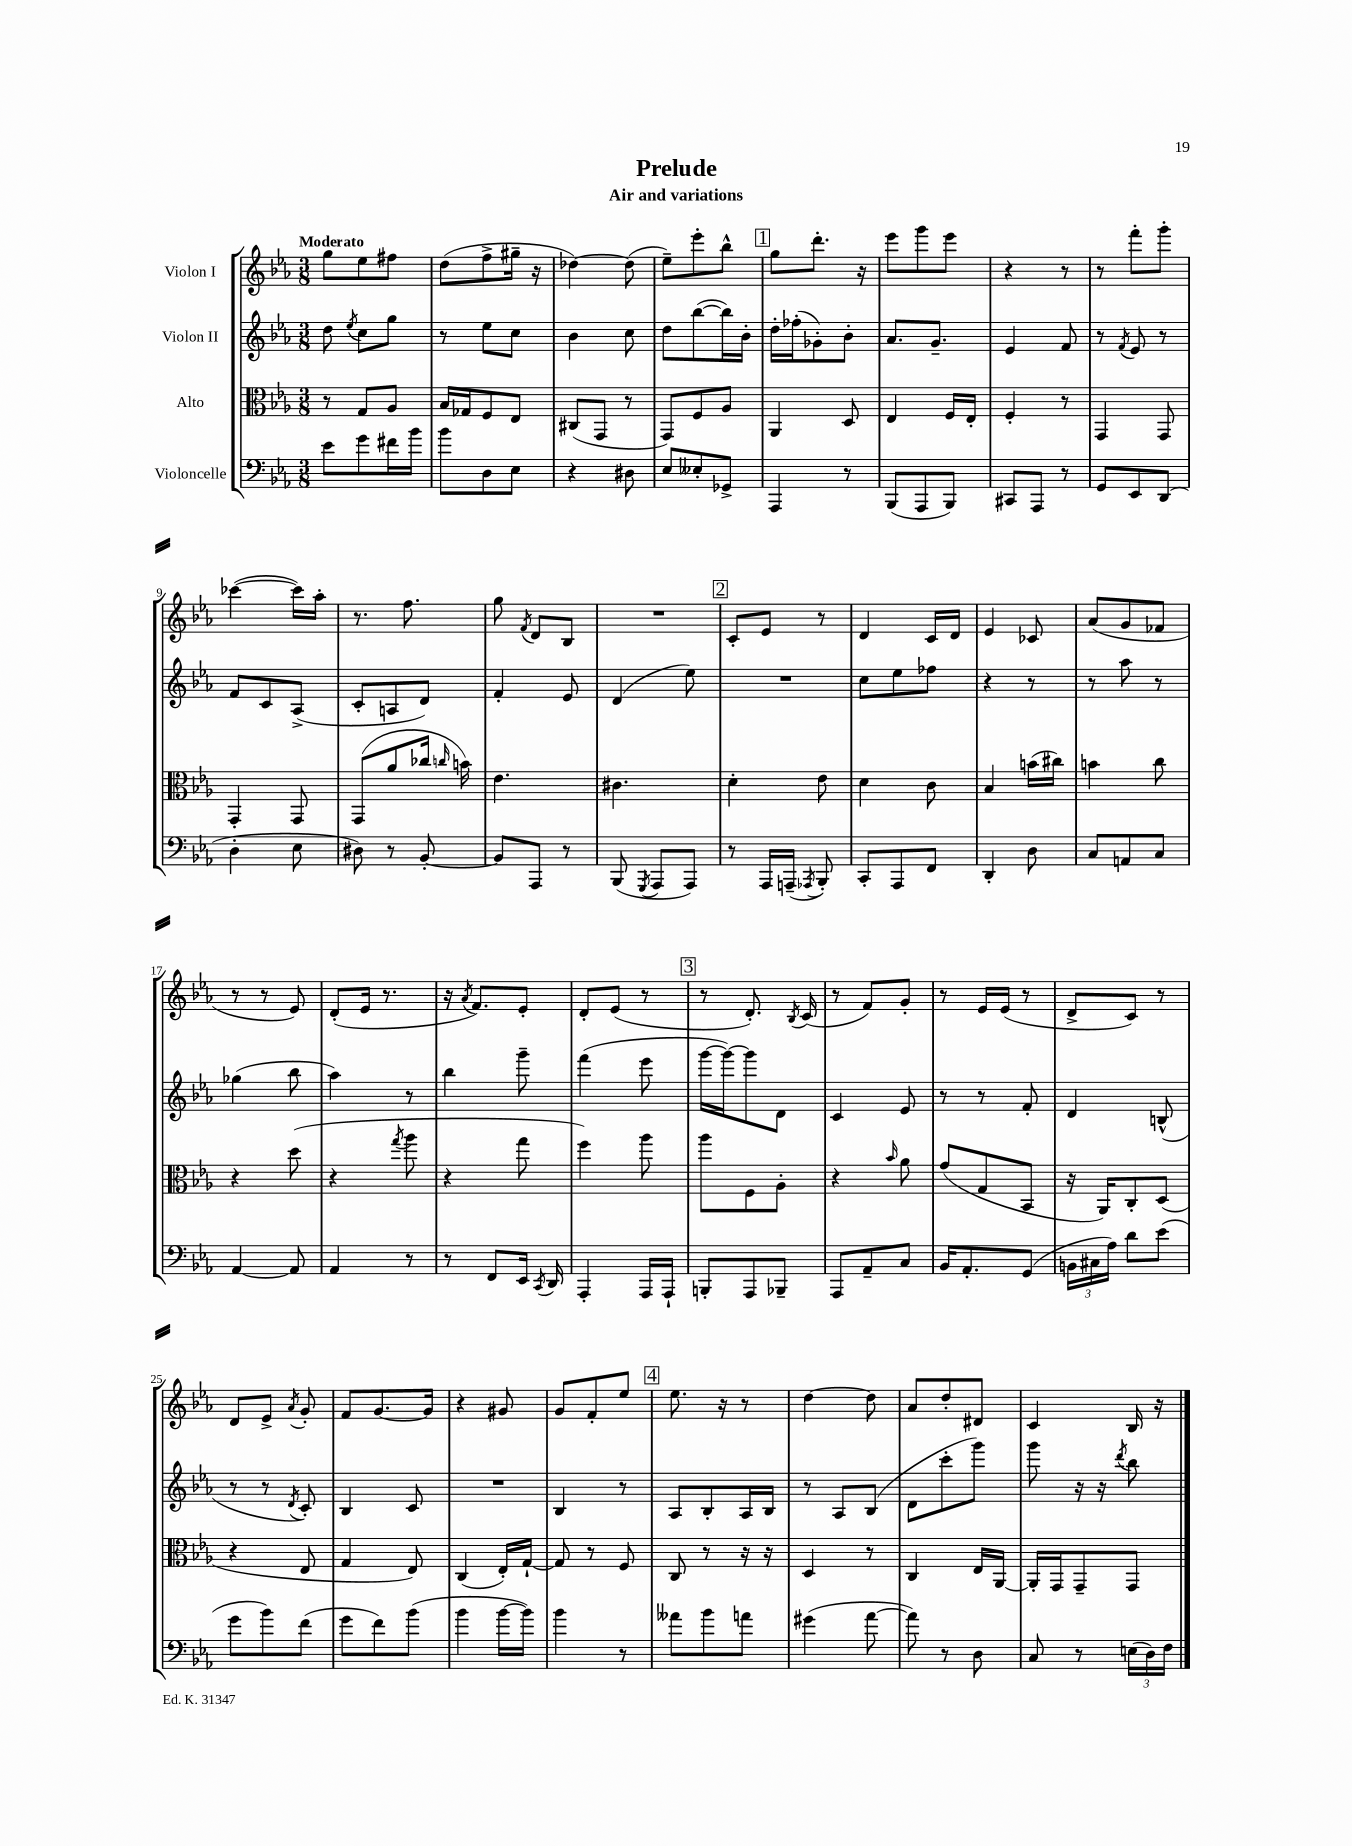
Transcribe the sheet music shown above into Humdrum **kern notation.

**kern	**kern	**kern	**kern
*part4	*part3	*part2	*part1
*staff4	*staff3	*staff2	*staff1
*I"Violoncelle	*I"Alto	*I"Violon II	*I"Violon I
*clefF4	*clefC3	*clefG2	*clefG2
*k[b-e-a-]	*k[b-e-a-]	*k[b-e-a-]	*k[b-e-a-]
*M3/8	*M3/8	*M3/8	*M3/8
=1	=1	=1	=1
!	!	!	!LO:TX:a:B:t=Moderato
8e-\L	8r	8dd\	8gg\L
.	.	8qee-/	.
8g\	8G/L	8cc\L	8ee-\
16f#X\L	8A-/J	8gg\J	8ff#X\J
16b-\JJ	.	.	.
=2	=2	=2	=2
8b-\L	16B-/LL	8r	(8dd\L
.	16G-X/J	.	.
8D\	8F/	8ee-\L	8ff^\
8E-\J	8E-/J	8cc\J	16gg#X~\Jk
.	.	.	16r
=3	=3	=3	=3
4r	(8C#X/L	4b-\	[4dd-X\)
.	8GG/J	.	.
8D#X\	8r	8cc\	(8dd-\]
=4	=4	=4	=4
8E-/L	8GG/L)	8dd\L	8ee-~\L)
8E--X'/	8F/	([8bb-\	8eee-'\
8GG-X^/J	8A-/J	16bb-\L])	8bb-^^\J
.	.	16b-'\JJ	.
!!LO:REH:place=s1:t=1
=5	=5	=5	=5
4AAA-/	4AA-/	16dd'\LL	8gg\L
.	.	(16ff-X'\J	.
.	.	8g-X'\)	8.ddd'\J
8r	8D/	8b-'\J	.
.	.	.	16r
=6	=6	=6	=6
(8BBB-/L	4E-/	8.a-/L	8eee-\L
8AAA-/	.	.	8ggg\
.	.	8.g~/J	.
8BBB-/J)	16F/LL	.	8eee-\J
.	16E-'/JJ	.	.
=7	=7	=7	=7
8CC#X/L	4F'/	4e-/	4r
8AAA-/J	.	.	.
8r	8r	8f/	8r
=8	=8	=8	=8
8GG/L	4GG/	8r	8r
.	.	8qf/	.
8EE-/	.	8e-/	8fff'\L
(8DD/J	8GG/	8r	8ggg'\J
!!LO:LB:g=z
=9	=9	=9	=9
4D'\	4GG'/	8f/L	([4ccc-X\
.	.	8c/	.
8E-\	8GG/	(8A-^/J	16ccc-\LL])
.	.	.	16aa-'\JJ
=10	=10	=10	=10
8D#X\)	(8GG/L	8c'/L	8.r
8r	8a-/	8An/	.
.	.	.	8.ff\
[8BB-'/	16cc-X/Jk	8d/J)	.
.	16qqccn/	.	.
.	16bn\)	.	.
=11	=11	=11	=11
8BB-/L]	4.e-\	4f'/	8gg\
.	.	.	8qf/
8AAA-/J	.	.	8d/L
8r	.	8e-/	8B-/J
=12	=12	=12	=12
(8BBB-/	4.c#X\	(4d/	4.r
8qGGG/	.	.	.
8AAA-/L	.	.	.
8AAA-/J)	.	8ee-\)	.
!!LO:REH:place=s1:t=2
=13	=13	=13	=13
8r	4d'\	4.r	8c'/L
16AAA-/LL	.	.	8e-/J
(16AAAn~/JJ	.	.	.
8qAAA-X/	.	.	.
8BBB-'/)	8e-\	.	8r
=14	=14	=14	=14
8CC'/L	4d\	8cc\L	4d/
8AAA-/	.	8ee-\	.
8FF/J	8c\	8ff-X\J	16c/LL
.	.	.	16d/JJ
=15	=15	=15	=15
4DD'/	4B-/	4r	4e-/
8D\	(16bn\LL	8r	8c-X/
.	16cc#X\JJ)	.	.
=16	=16	=16	=16
8C/L	4bn\	8r	(8a-/L
8AAn/	.	8aa-\	8g/
8C/J	8cc\	8r	8f-X/J
!!LO:LB:g=z
=17	=17	=17	=17
[4AA-/	4r	(4gg-X\	8r
.	.	.	8r
8AA-/]	(8dd\	8bb-\	8e-/)
=18	=18	=18	=18
4AA-/	4r	4aa-\)	(8d'/L
.	.	.	16e-/Jk
.	.	.	8.r
.	8qgg/	.	.
8r	8aa-\	8r	.
=19	=19	=19	=19
8r	4r	4bb-\	16r
.	.	.	8qa-/
.	.	.	8.f/L)
8FF/L	.	.	.
16EE-/Jk	8gg\	8ggg~\	8e-'/J
8qCC/	.	.	.
16DD/	.	.	.
=20	=20	=20	=20
4AAA-'/	4ff\)	(4fff\	8d'/L
.	.	.	(8e-/J
16AAA-/LL	8aa-\	8eee-\	8r
16AAA-`/JJ	.	.	.
!!LO:REH:place=s1:t=3
=21	=21	=21	=21
8BBBn'/L	8aa-\L	[16ggg\LL	8r
.	.	16ggg\J_)	.
8AAA-/	8F\	8ggg\]	8.d'/)
8BBB-X~/J	8A-'\J	8d\J	.
.	.	.	8qB-/
.	.	.	(16c/
=22	=22	=22	=22
8AAA-/L	4r	4c/	8r
8AA-~/	.	.	8f/L)
.	16qqb-/	.	.
8C/J	8a-\	8e-/	8g'/J
=23	=23	=23	=23
16BB-/KL	(8g/L	8r	8r
8.AA-'/	.	.	.
.	8G/	8r	16e-/LL
.	.	.	(16e-/JJ
(8GG/J	8BB-/J	8f'/	8r
=24	=24	=24	=24
24BBn\LL	16r	4d/	8d^/L
24C#X\	.	.	.
.	16AA-/KL)	.	.
24A-\JJ)	.	.	.
8d\L	8C'/	.	8c/J)
(8e-\J	(8D/J	(8Bn^^/	8r
!!LO:LB:g=z
=25	=25	=25	=25
8g\L	4r	8r	8d/L
8b-\)	.	8r	8e-^/J
.	.	8qd/	8qa-/
(8f\J	8E-/	8c'/)	8g'/
=26	=26	=26	=26
8g\L	4G/	4B-/	8f/L
8f\)	.	.	[8.g/
(8b-\J	8E-/)	8c/	.
.	.	.	16g/Jk]
=27	=27	=27	=27
4b-\	(4C/	4.r	4r
[16b-\LL	16E-'/LL)	.	8g#X/
16b-\JJ])	[16G`/JJ	.	.
=28	=28	=28	=28
4b-\	8G/]	4B-/	8g/L
.	8r	.	8f'/
8r	8F/	8r	8ee-/J
!!LO:REH:place=s1:t=4
=29	=29	=29	=29
8a--X\L	8C/	8A-/L	8.ee-\
8b-\	8r	8B-'/	.
.	.	.	16r
8an\J	16r	16A-/L	8r
.	16r	16B-/JJ	.
=30	=30	=30	=30
(4g#X\	4D/	8r	[4dd\
.	.	8A-/L	.
[8a-\	8r	(8B-/J	8dd\]
=31	=31	=31	=31
8a-\])	4C/	8d\L	8a-/L
8r	.	8ccc'\	8dd'/
8D\	16E-/LL	8ggg\J)	8d#X/J
.	[16AA-/JJ	.	.
=32	=32	=32	=32
8C/	16AA-'/LL]	8ggg\	4c/
.	16GG/J	.	.
8r	8GG~/	16r	.
.	.	16r	.
.	.	8qddd/	.
(24En\LL	8GG/J	8bb-\	16B-/
24D\)	.	.	.
.	.	.	16r
24F\JJ	.	.	.
==	==	==	==
*-	*-	*-	*-
